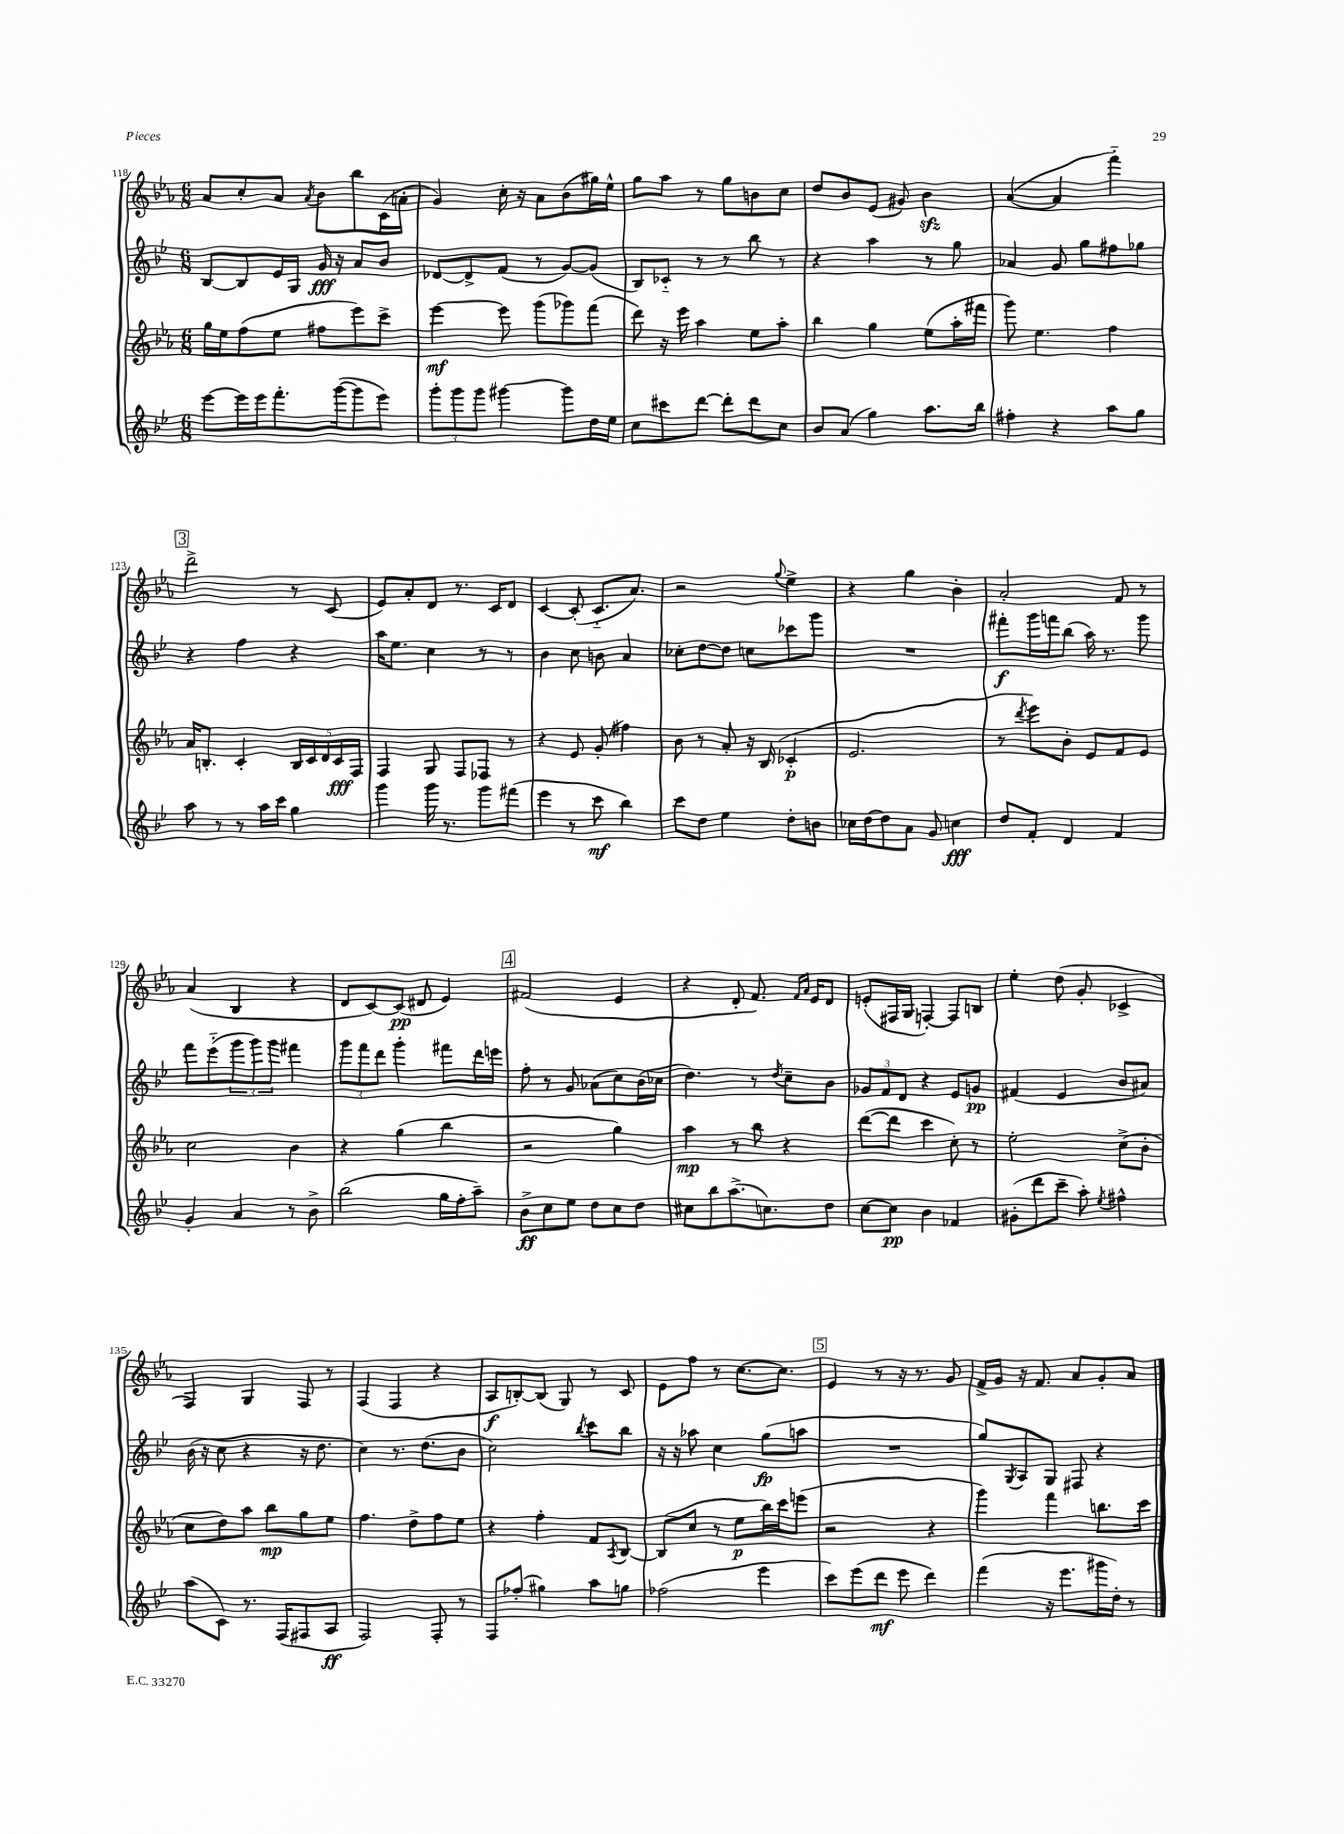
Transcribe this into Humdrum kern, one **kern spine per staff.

**kern	**kern	**kern	**kern
*staff4	*staff3	*staff2	*staff1
*clefG2	*clefG2	*clefG2	*clefG2
*k[b-e-]	*k[b-e-a-]	*k[b-e-]	*k[b-e-a-]
*M6/8	*M6/8	*M6/8	*M6/8
[8eee-\L	16gg\LL	[8B-/L	8a-/L
.	16ee-\J	.	.
16eee-\]L	(8ff\	8B-/]	8cc'/
16eee-\J	.	.	.
8.fff'\	8ee-\J	16e-/L	8a-/J
.	.	16G/JJ	.
.	.	.	8qa-/
.	8ff#\L	16g/	8b-\L
([16ggg\k	.	16r	.
8ggg\]	8eee-\)	8a/L	8bb-\
8eee-\J)	8ccc^\J	8b-/J	(16c\L
.	.	.	16a'\JJ
=	=	=	=
12ggg'\L	[4eee-\	[8d-/L	4g/)
12ggg\	.	.	.
.	.	8d-^/]	.
12ggg\J	.	.	.
[4ggg#\	8eee-\]	(8f/J	16cc'\
.	.	.	16r
.	(8ggg\L	8r	8a-\L
8ggg#\]L	8ggg-\)	[8g/L)	(8b-\
16dd\L	(8fff\J	(8g/]J	16gg#\L)
16ee-\JJ	.	.	16ee-^^\JJ
=	=	=	=
8cc\L	8ddd\)	8B-/L)	8gg\L
8ccc#\	16r	8c-'~/J	8aa-\J
.	16eee-\	.	.
[8ddd\J	4aa-\	8r	8r
8ddd'\]L	.	8r	8gg\L
8ddd\	8ee-\L	8bb-\	8b\
8cc\J	8aa-'\J	8r	8cc\J
=	=	=	=
8b-/L	4bb-\	4r	8dd/L
(8a/J	.	.	8b-/
4gg\)	4gg\	4aa\	(8e-/J
.	.	.	8g#/)
8.aa\L	(8ee-\L	8r	4b-\
.	16aa-'\L	8gg\	.
16bb-\Jk	16fff#\JJ	.	.
=	=	=	=
4ff#'\	8ggg\)	4a-/	([4a-/
.	4.ee-\	.	.
4r	.	8g/	4a-/]
.	.	8gg\L	.
8aa\L	4ff\	8ff#\	4fff'~\)
8gg\J	.	8gg-\J	.
=	=	=	=
8aa\	16a-/LK	4r	2ddd^\
.	8.B'/J	.	.
8r	.	.	.
8r	4c'/	4ff\	.
16aa\LL	.	.	.
16ccc\JJ	.	.	.
4gg\	20B/LL	4r	8r
.	20c/	.	.
.	20d/	.	.
.	.	.	(8c/
.	20c/	.	.
.	20F/JJ	.	.
=	=	=	=
4ggg\	4F/	16aa\LK	8e-/L)
.	.	8.ee-\J	.
.	.	.	8a-'/
16ggg\	8G/	4cc\	8d/J
8.r	.	.	.
.	8F/L	.	8.r
8ggg\L	8F-/J	8r	.
.	.	.	16c/LK
(8fff#\J	8r	8r	8d/J
=	=	=	=
4eee-\	4r	4b-\	[4c/
8r	8e-/	8cc\	(8c'/]
8ccc\	(8g'/	8b\	8.c'~/L
4bb-\)	4ff#\)	4a/	.
.	.	.	8.a-/J)
=	=	=	=
8ccc\L	8b-\	8cc-'\L	2r
8dd\J	8r	[8dd\	.
4ee-\	8a-'/	8dd\]J	.
.	16r	8cc\L	.
.	(16B-/	.	.
.	.	.	8qqgg/
8dd'\L	4c-'/	8ccc-\	4ee-^\
8b\J	.	8ggg\J	.
=	=	=	=
16cc-\LL	2.e-/	2.r	4r
[16dd\J	.	.	.
8dd\]	.	.	.
8a\J	.	.	4gg\
8g/	.	.	.
4cc\	.	.	4b-'\
=	=	=	=
8dd/L	8r	8fff#'\L	2a-'/
.	8qddd/	.	.
8f'/J	8eee-\L)	16ggg\L	.
.	.	16fff\J	.
4d/	8b-'\J	(8bb-\J	.
.	8e-/L	16aa\)	.
.	.	8.r	.
4f/	8f/	.	8f/
.	8e-/J	8ggg\	8r
=	=	=	=
4g'/	2cc\	8fff\L	(4a-/
.	.	(8eee-'~\	.
4a/	.	12ggg\	4B-/
.	.	12ggg\)	.
.	.	12ggg\J	.
8r	4b-\	4fff#\	4r
8b-^\	.	.	.
=	=	=	=
(2bb-\	4r	12ggg\L	8d/L
.	.	12fff\	.
.	.	.	[8c/)
.	.	12ddd\J	.
.	(4gg\	4ggg'\	(8c/]J
.	.	.	8d#/
16gg\LL	4bb-\	8fff#\L	4e-/)
16ff'\J	.	.	.
8aa~\J)	.	16ddd\L	.
.	.	16eee\JJ	.
=	=	=	=
8b-^\L	2r	8ff'\	(2f#/
8cc\	.	8r	.
8ee-\J	.	8g/	.
8dd\L	.	(8a-\L	.
8cc\	4gg\)	8cc\)	4e-/
8dd\J	.	(16b-\L	.
.	.	16cc-\JJ	.
=	=	=	=
8cc#\L	4aa-\	4.dd\)	4r
8bb-\	.	.	.
(8.aa^\	8r	.	8d'/
.	8bb-\	8r	8.f/)
8.cc\)	.	.	.
.	.	8qdd/	.
.	4r	8cc~\L	.
.	.	.	16qqf/LL
.	.	.	16qqa-/JJ
.	.	.	16e-/LK
8dd\J	.	8b-\J	8d/J
=	=	=	=
[8cc\L	([8ddd\L	12g-/L	(8e'/L
.	.	12f/	.
8cc\]J	8ddd\]J	.	16F#/L
.	.	12d/J	.
.	.	.	16G/JJ
4b-\	4ccc\	4r	[4F'/)
4f-/	8cc'\)	8e-/L	8F/]L
.	8r	8g/J	8B/J
=	=	=	=
(8g#'\L	2ee-'\	(4f#/	4ee-'\
8ddd\	.	.	.
8ccc~\J	.	4e-/	(8dd\
8aa'\)	.	.	8g'/
8qee-/	.	.	.
4ff#^^\	(8cc^\L	8b-/L	4c-^/
.	8b-'\J	8a#/J)	.
=	=	=	=
(8aa\L	8cc\L	(16b-\	4F/)
.	.	16r	.
8c\J)	8dd\)	8cc\	.
8.r	8aa-\J	4r	4G/
.	8bb-\L	.	.
(16F/LK	.	.	.
8F#/	8gg\	16r	8F/
.	.	8.dd\	.
8A/J	8ee-\J	.	8r
=	=	=	=
2F/)	4.ff\	4cc\)	(4F/
.	.	8.r	4F/
.	8dd^\L	.	.
.	.	(8.dd\L	.
8F'/	8ff\	.	4r
8r	8ee-\J	8b-\J	.
=	=	=	=
8F/L	4r	2cc\)	8A-/L
(8ff-'/J	.	.	[8B'/)
4gg#\)	4ff'\	.	(8B/]J
.	.	.	8G/)
.	.	8qbb-/	.
8aa\L	8f/L	8ccc\L	8r
.	8qA-/	.	.
8gg\J	[8B-/J	8bb-\J	8c/
=	=	=	=
(2ff-\	(8B-/]L	16r	8e-\L
.	.	16r	.
.	8cc/J	8aa-\	8ff\J
.	8r	4cc\	8r
.	8ee-\L	.	[8.cc\L
4eee-\	16bb-\L)	(8gg\L	.
.	16ccc\J	.	8.cc\]J
.	(8eee\J	8aa\J	.
=	=	=	=
8ccc\L)	2r	2.r	4e-/
(8eee-\	.	.	.
8ddd\J	.	.	8r
8eee-\	.	.	16r
.	.	.	8.r
4ddd\)	4r	.	.
.	.	.	8g/
=	=	=	=
(4fff\	4ggg\)	8gg/L)	16f^/LL
.	.	.	16g/JJ
.	.	8qG/	.
.	.	8A/	16r
.	.	.	8.f/
16r	4fff\	8G/J	.
8.eee-\L	.	.	.
.	.	8F#/	8a-/L
16ggg#\L	8.bb\L	4r	8g'/
16dd'\JJ)	.	.	.
8r	.	.	8a-/J
.	16ccc\Jk	.	.
==	==	==	==
*-	*-	*-	*-
